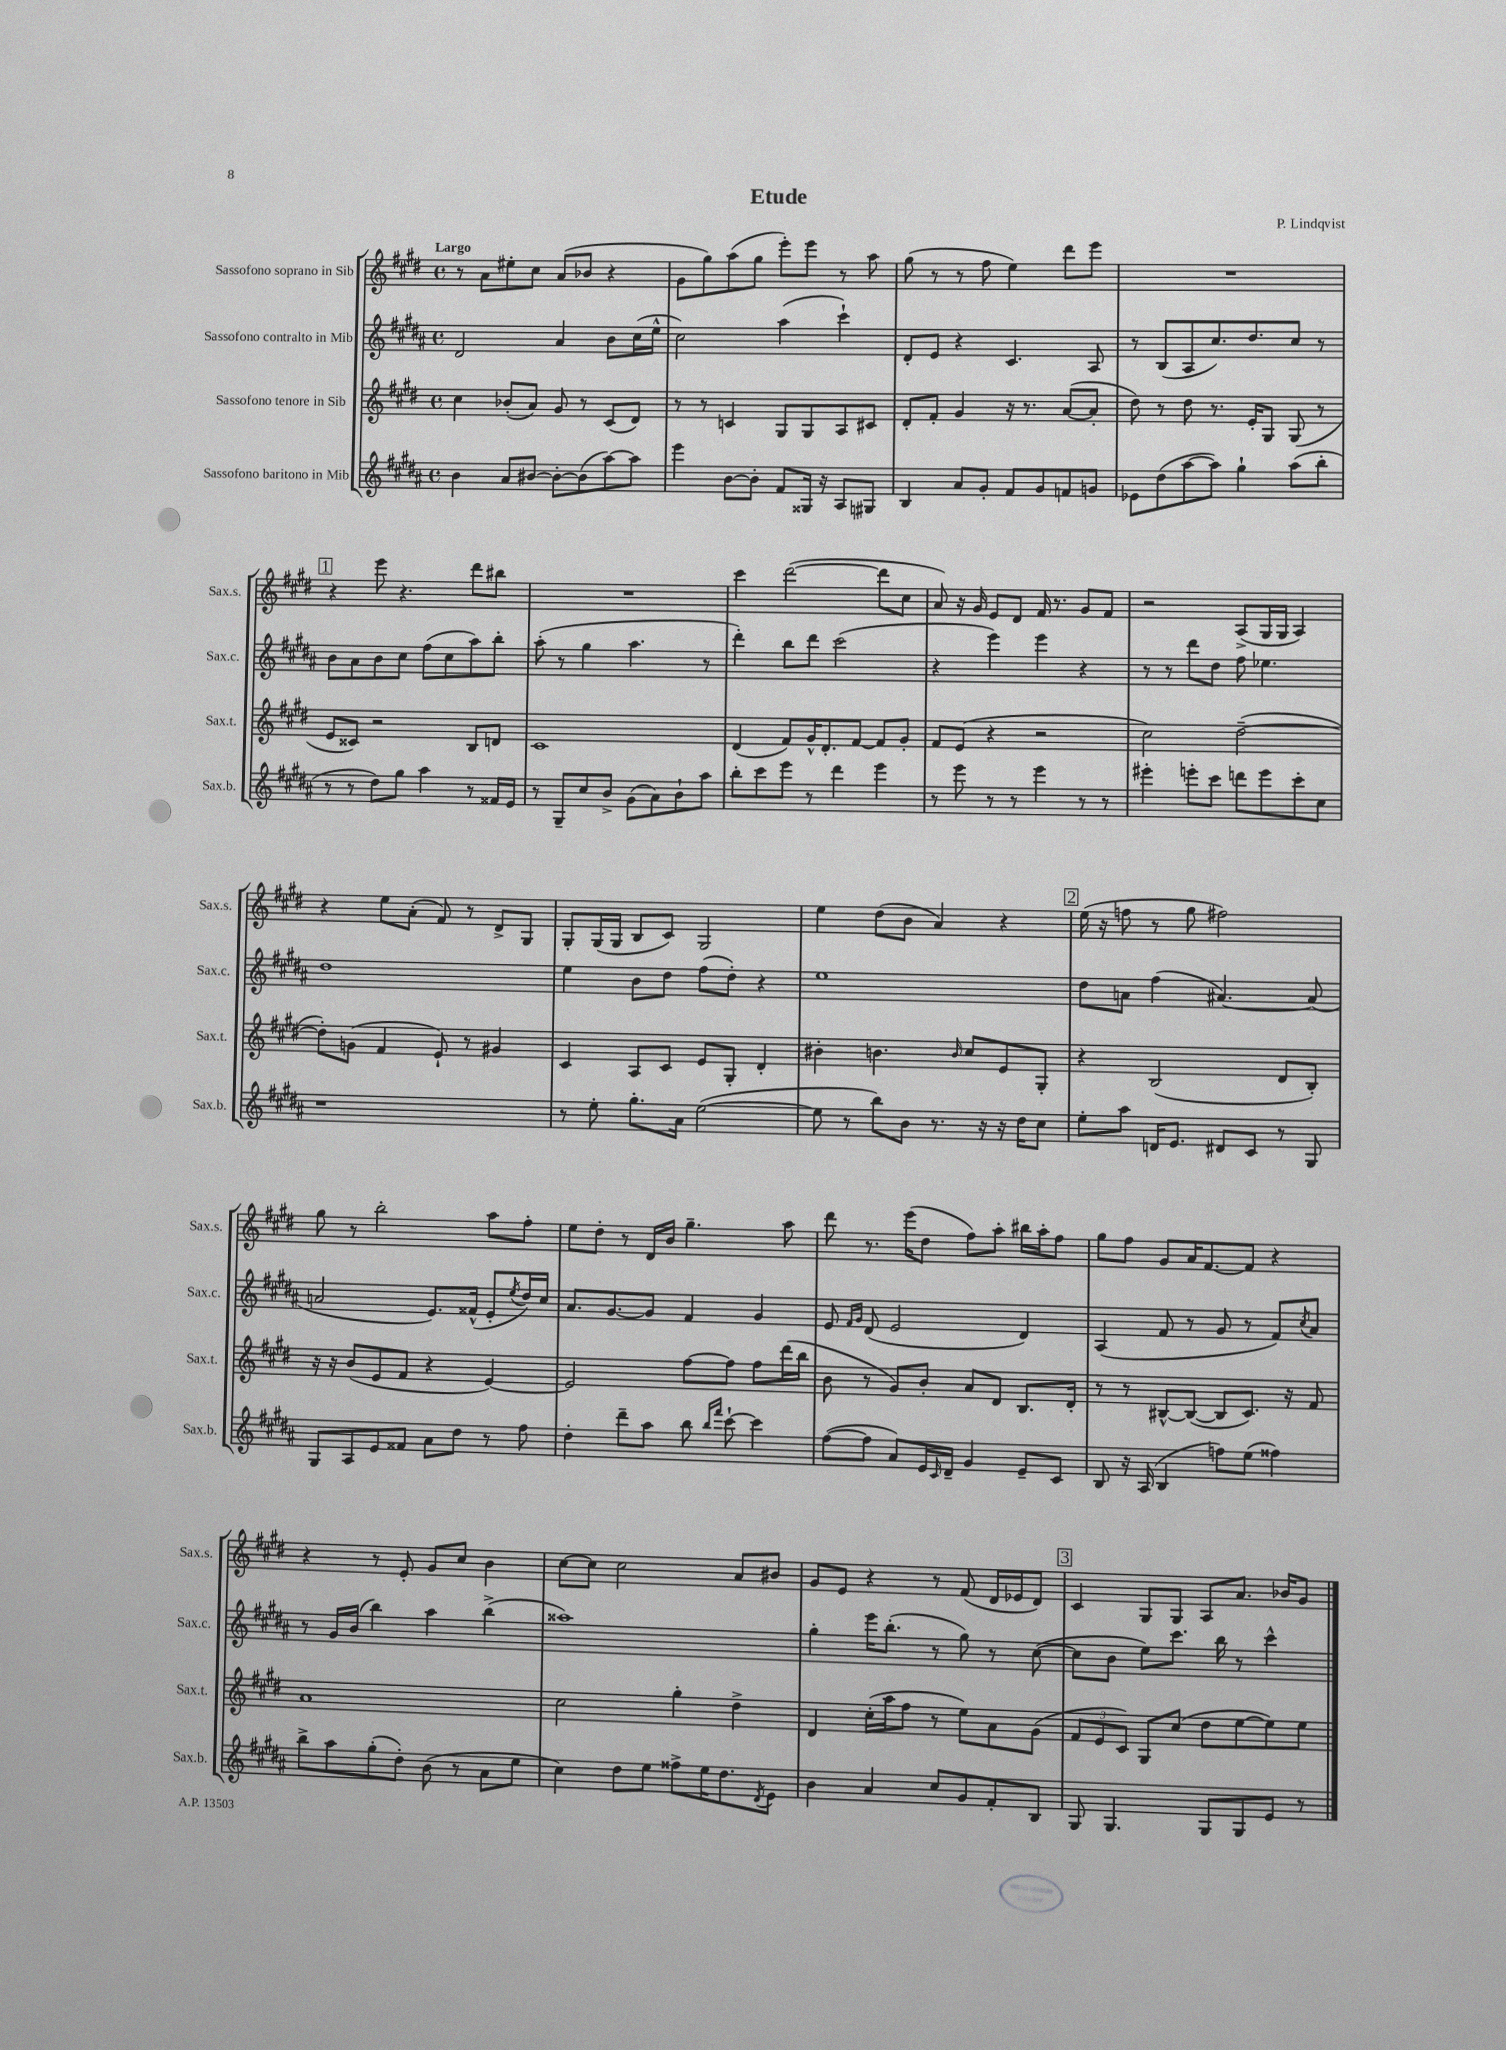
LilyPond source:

\header { title = "Etude" composer = "P. Lindqvist" }
<<
\new StaffGroup <<
\new Staff = "s0" \with { instrumentName = "Sassofono soprano in Sib" shortInstrumentName = "Sax.s." } {
    \clef treble \key e \major \defaultTimeSignature \time 4/4 \tempo "Largo"
    r8 a'8 eis''8-. cis''8 a'8( bes'8 r4 |
    gis'8 gis''8) a''8( gis''8 e'''8-.) e'''8 r8 a''8 |
    gis''8( r8 r8 fis''8 e''4) dis'''8 e'''8 |
    R1 |
    \mark \markup { \box "1" } r4 e'''8 r4. dis'''8 bis''8 |
    R1 |
    cis'''4 dis'''2~( dis'''8 cis''8 |
    a'8) r16 gis'16 e'8 dis'8 fis'16 r8. gis'8 fis'8 |
    r2 a8->( gis16 gis16 a4) |
    r4 e''8 a'8-.( fis'8) r8 dis'8-> gis8 |
    gis8-. gis16( gis16 b8 cis'8) gis2 |
    e''4 dis''8( b'8 a'4) r4 |
    \mark \markup { \box "2" } e''16( r16 f''8 r8 gis''8 fis''2) |
    gis''8 r8 b''2-. a''8 fis''8-. |
    e''8 dis''8-. r8 dis'16 b'16 gis''4.-- a''8 |
    dis'''8 r8. e'''16( dis''8 fis''8) a''8-. bis''16 a''16-. fis''8 |
    gis''8 fis''8 gis'8 a'16 fis'8.~ fis'8 r4 |
    r4 r8 e'8-. gis'8 cis''8 b'4 |
    cis''8~ cis''8 cis''2 a'8 bis'8 |
    gis'8 e'8 r4 r8 fis'8( dis'16 ees'16 dis'8) |
    \mark \markup { \box "3" } cis'4 gis8 gis8 a8 a'8. bes'16 gis'8 \bar "|." |
}
\new Staff = "s1" \with { instrumentName = "Sassofono contralto in Mib" shortInstrumentName = "Sax.c." } {
    \clef treble \key b \major \defaultTimeSignature \time 4/4
    dis'2 ais'4 b'8 cis''16( e''16-^ |
    cis''2) ais''4( cis'''4-!) |
    dis'8-. e'8 r4 cis'4. ais8 |
    r8 b8( ais8 cis''8.) dis''8. cis''8 r8 |
    \mark \markup { \box "1" } b'8 ais'8 b'8 cis''8 fis''8( cis''8 ais''8) b''8-. |
    ais''8-.( r8 gis''4 ais''4. r8 |
    dis'''4-.) b''8 dis'''8 cis'''2( |
    r4 e'''4) e'''4 r4 |
    r8 r8 dis'''8 dis''8 fis''8 ees''4. |
    dis''1 |
    e''4 b'8 dis''8 fis''8( dis''8-.) r4 |
    e''1 |
    \mark \markup { \box "2" } dis''8 a'8 fis''4( ais'4.~) ais'8( |
    a'2 e'8.) fisis'16-^( e'8-. \acciaccatura { e''8 } dis''16) cis''16 |
    ais'8. gis'8.~ gis'8 fis'4 gis'4 |
    e'8 \grace { fis'16 gis'16 } dis'8( e'2 dis'4) |
    ais4( fis'8 r8 gis'8 r8 fis'8) \acciaccatura { cis''8 } ais'8 |
    r8 gis'16 b'16( b''4) ais''4 b''4->( |
    aisis''1) |
    gis''4-. e'''16 b''8.-.( r8 gis''8) r8 cis''8~( |
    \mark \markup { \box "3" } cis''8 b'8 e''8) cis'''8. b''16 r8 cis'''4-^ \bar "|." |
}
\new Staff = "s2" \with { instrumentName = "Sassofono tenore in Sib" shortInstrumentName = "Sax.t." } {
    \clef treble \key e \major \defaultTimeSignature \time 4/4
    cis''4 bes'8-.( a'8) gis'8 r8 cis'8( dis'8) |
    r8 r8 c'4 gis8 gis8 a8 cis'8 |
    dis'8-. fis'8-. gis'4 r16 r8. a'8~( a'8-. |
    dis''8) r8 dis''8 r8. e'16-. gis8 gis8( r8 |
    \mark \markup { \box "1" } e'8 cisis'8) r2 b8 d'8 |
    cis'1 |
    dis'4( fis'8) gis'16-^ dis'8.-. fis'8~ fis'8 gis'8-. |
    fis'8 e'8( r4 r2 |
    cis''2) dis''2~--( |
    dis''8-.) g'8( fis'4 e'8-!) r8 gis'4 |
    cis'4 a8 cis'8 e'8 gis8-. dis'4-. |
    bis'4-. b'4. \grace { b'16 } cis''8 e'8 gis8-. |
    \mark \markup { \box "2" } r4 b2( dis'8 b8-.) |
    r16 r16 b'8( e'8 fis'8 r4 e'4~) |
    e'2 fis''8~ fis''8 fis''8 dis'''16( b''16 |
    b'8 r8 gis'8) b'8-. a'8 dis'8 b8. dis'16-. |
    r8 r8 bis8~-^ bis8~( bis8 cis'8.) r16 fis'8 |
    a'1 |
    cis''2 gis''4-. dis''4-> |
    dis'4 cis''16-.( a''16 fis''8 r8 e''8) a'8 gis'8( |
    \mark \markup { \box "3" } \tuplet 3/2 { fis'8 e'8 cis'8) } gis8 cis''8( dis''8 e''8~ e''8) e''8 \bar "|." |
}
\new Staff = "s3" \with { instrumentName = "Sassofono baritono in Mib" shortInstrumentName = "Sax.b." } {
    \clef treble \key b \major \defaultTimeSignature \time 4/4
    b'4 ais'8 bis'8~ bis'8~-. bis'8( ais''8~) ais''8 |
    e'''4 b'8~ b'8-. fis'8 gisis16 r16 ais8 gis8 |
    b4 ais'8 gis'8-. fis'8 gis'8 f'8 g'8 |
    ees'8 dis''8( ais''8~ ais''8) gis''4-! ais''8( b''8-. |
    \mark \markup { \box "1" } r8 r8 dis''8) gis''8 ais''4 r8 fisis'16 e'16 |
    r8 gis8-- cis''8 b'8-> gis'8( ais'8) b'8-! ais''8 |
    b''8-. cis'''8 e'''8 r8 dis'''4 e'''4 |
    r8 e'''8 r8 r8 e'''4 r8 r8 |
    eis'''4-. e'''8-. cis'''8 d'''8 e'''8 cis'''8-. cis''8 |
    r1 |
    r8 e''8-. gis''8.-. ais'16 e''2~( |
    e''8 r8 b''8) b'8 r8. r16 r16 dis''16 cis''8 |
    \mark \markup { \box "2" } e''8-. ais''8 d'16 e'8. dis'8 cis'8 r8 gis8 |
    gis8 ais8 e'8 fisis'8 ais'8 dis''8 r8 fis''8 |
    dis''4-. dis'''8-- ais''8 b''8 \grace { b''16 fis'''16 } cis'''8~-! cis'''4 |
    fis''8~( fis''8 ais'8) e'16 \grace { cis'16 } dis'16-- gis'4 e'8-- cis'8 |
    b8 r16 ais16( b4 f''8) e''8( fisis''4) |
    b''8-> ais''8 gis''8-.( dis''8-.) b'8( r8 ais'8 e''8 |
    cis''4) dis''8 e''8 fisis''8-> e''16 dis''8. \acciaccatura { dis'8 } e'8 |
    b'4 ais'4 cis''8 gis'8 fis'8-. b8 |
    \mark \markup { \box "3" } gis8 gis4. gis8 gis8 e'8 r8 \bar "|." |
}
>>
>>
\layout { \context { \Score \remove "Bar_number_engraver" } }
